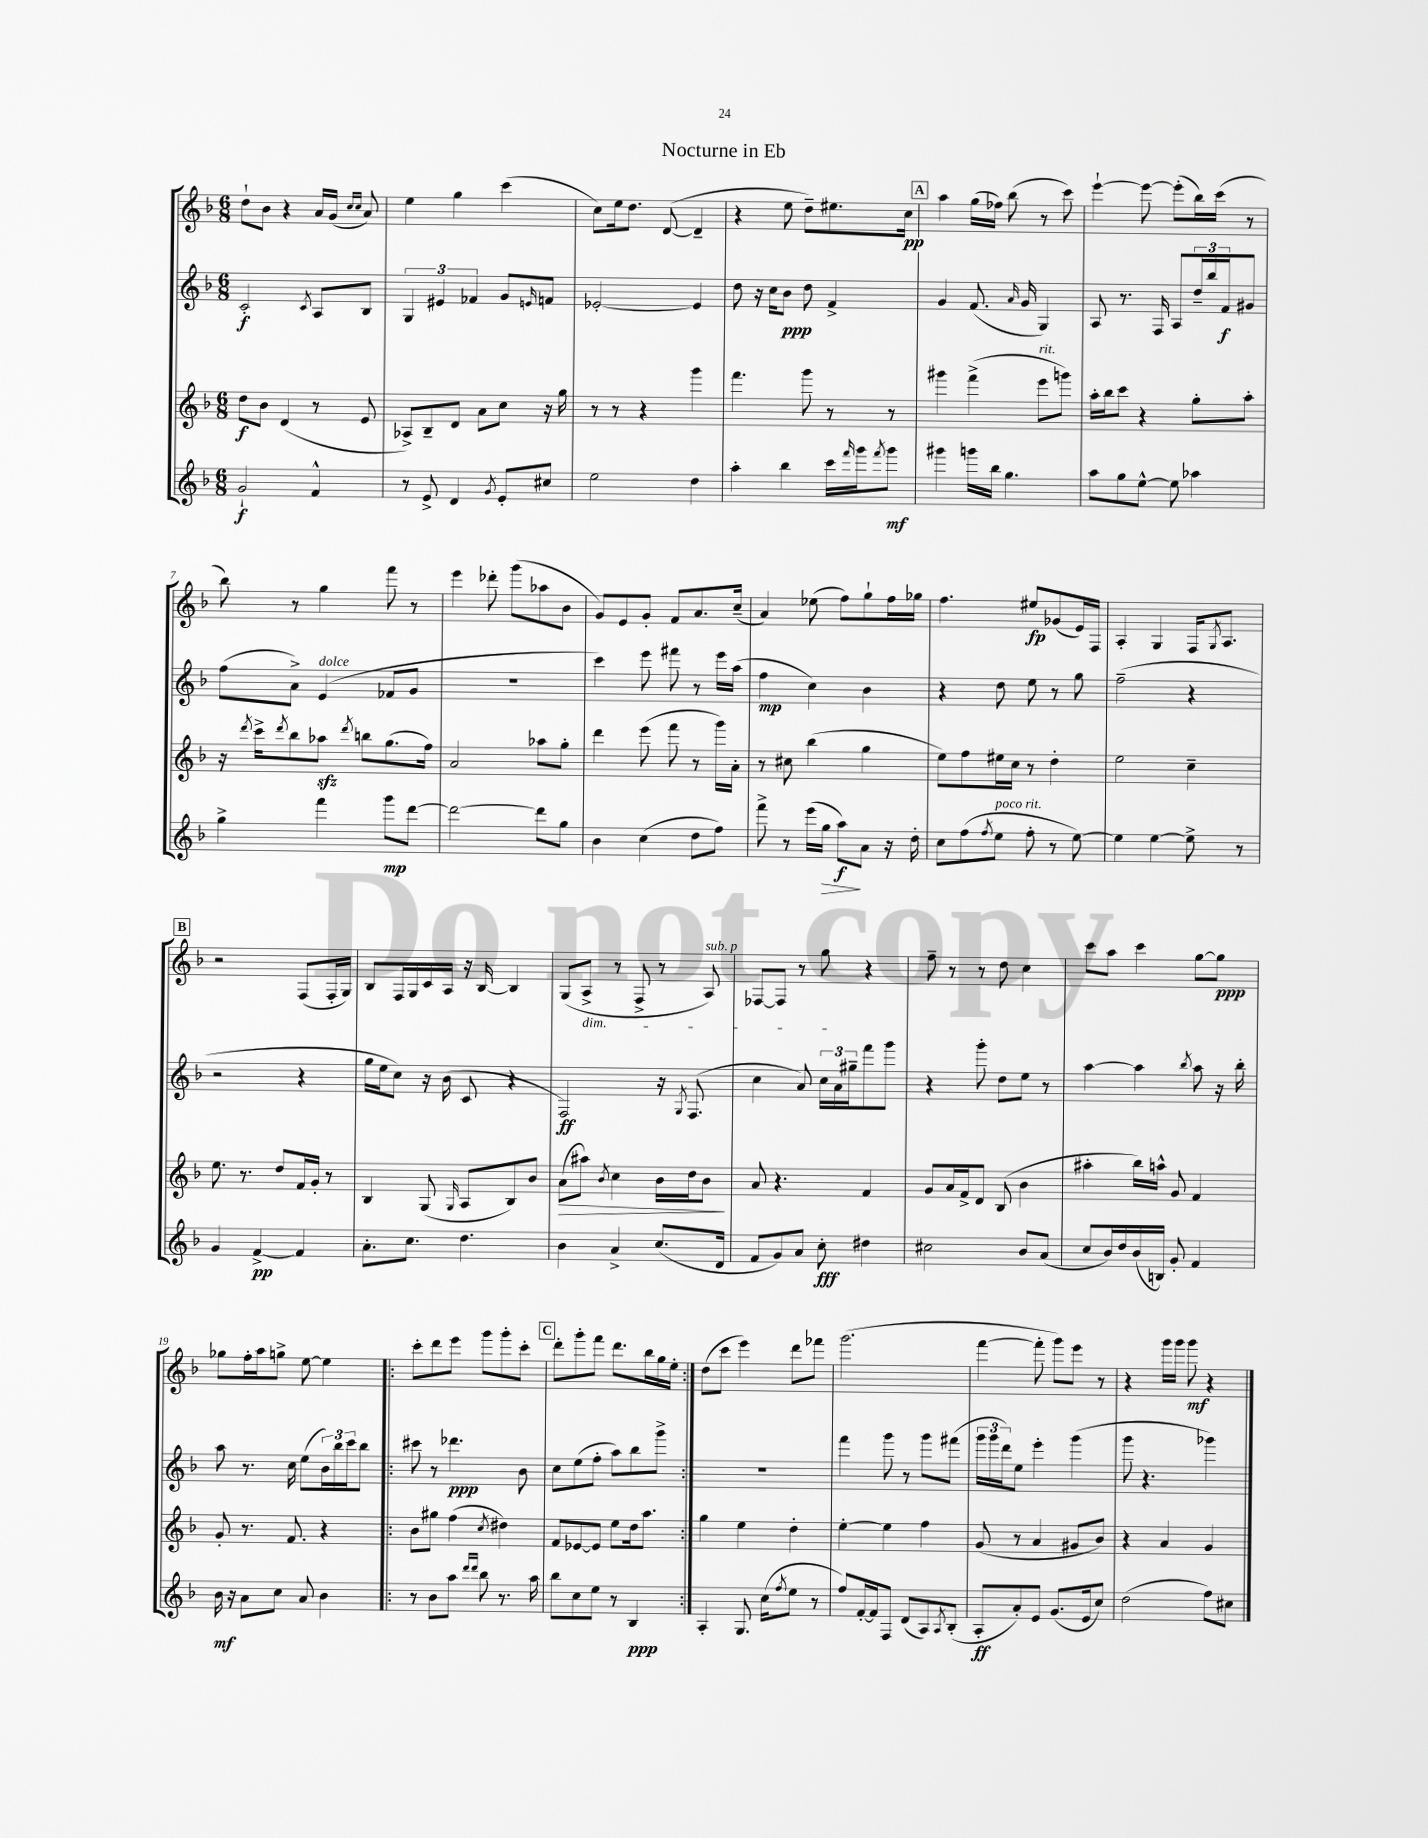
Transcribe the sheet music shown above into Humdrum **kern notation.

**kern	**dynam	**kern	**dynam	**kern	**dynam	**kern	**dynam
*part4	*part4	*part3	*part3	*part2	*part2	*part1	*part1
*staff4	*staff4	*staff3	*staff3	*staff2	*staff2	*staff1	*staff1
*clefG2	*	*clefG2	*	*clefG2	*	*clefG2	*
*k[b-]	*	*k[b-]	*	*k[b-]	*	*k[b-]	*
*M6/8	*	*M6/8	*	*M6/8	*	*M6/8	*
=1	=1	=1	=1	=1	=1	=1	=1
2g`/	f	8dd\L	f	2c'/	f	8dd`\L	.
.	.	8b-\J	.	.	.	8b-\J	.
.	.	(4d/	.	.	.	4r	.
.	.	.	.	8qc/	.	.	.
4f^^/	.	8r	.	8A/L	.	16a/LL	.
.	.	.	.	.	.	(16g/JJ	.
.	.	.	.	.	.	16qqcc/LL	.
.	.	.	.	.	.	16qqcc/JJ	.
.	.	8e/	.	8B-/J	.	8a/)	.
=2	=2	=2	=2	=2	=2	=2	=2
8r	.	8A-X^/L)	.	6G/	.	4ee\	.
8e^/	.	8B-~/	.	.	.	.	.
.	.	.	.	6e#X/	.	.	.
4d/	.	8d/J	.	.	.	4gg\	.
.	.	.	.	6f-X/	.	.	.
.	.	8a\L	.	.	.	.	.
8qg/	.	.	.	.	.	.	.
8e'/L	.	8cc\J	.	8g/L	.	(4ccc\	.
.	.	.	.	16qqen/	.	.	.
8cc#X/J	.	16r	.	8fn/J	.	.	.
.	.	16gg\	.	.	.	.	.
=3	=3	=3	=3	=3	=3	=3	=3
2ee\	.	8r	.	[2e-X'/	.	8cc\L)	.
.	.	8r	.	.	.	16ee\k	.
.	.	.	.	.	.	8.dd\J	.
.	.	4r	.	.	.	.	.
.	.	.	.	.	.	([8d/	.
4dd\	.	4ggg\	.	4e-/]	.	4d~/]	.
=4	=4	=4	=4	=4	=4	=4	=4
4aa'\	.	4.fff\	.	8dd\	.	4r	.
.	.	.	.	16r	.	.	.
.	.	.	.	16cc\KL	.	.	.
4bb-\	.	.	.	8b-\J	ppp	8ee\	.
.	.	8ggg\	.	8dd\	.	8dd~\L)	.
16ccc\LL	.	8r	.	4f^/	.	8.ee#X\	.
16qqfff/	.	.	.	.	.	.	.
16ggg\J	.	.	.	.	.	.	.
8qfff/	.	.	.	.	.	.	.
8ggg\J	mf	8r	.	.	.	.	.
.	.	.	.	.	.	16cc\Jk	pp
!!LO:REH:place=s1:t=A
=5	=5	=5	=5	=5	=5	=5	=5
4ggg#X\	.	4ggg#X\	.	4g/	.	4aa\	.
16gggn\LL	.	(4fff^\	.	(8.f/	.	(16gg\LL	.
16bb-\JJ	.	.	.	.	.	16ff-X\JJ)	.
4.gg\	.	.	.	.	.	(8bb-\	.
.	.	.	.	16qqa/	.	.	.
.	.	.	.	16g/	.	.	.
!	!	!LO:TX:a:i:t=rit.	!	!	!	!	!
.	.	8eee\L	.	4G/)	.	8r	.
.	.	8gggn\J)	.	.	.	8ccc\)	.
=6	=6	=6	=6	=6	=6	=6	=6
8aa\L	.	16aa'\LL	.	8A/	.	[4eee`\	.
.	.	16bb-\J	.	.	.	.	.
8gg\	.	8ccc\J	.	8.r	.	.	.
[8ee^^\J	.	4r	.	.	.	8eee\_	.
.	.	.	.	16F/	.	.	.
8ee\]	.	.	.	8A/L	.	(8eee'\L]	.
4aa-X\	.	8gg'\L	.	24dd~/L	.	16bb-\L)	.
.	.	.	.	24bb-/	.	.	.
.	.	.	.	.	.	(16ccc\JJ	.
.	.	.	.	24f/J	f	.	.
.	.	8aa'\J	.	8g#X/J	.	8r	.
!!LO:LB:g=z
=7	=7	=7	=7	=7	=7	=7	=7
4gg^\	.	16r	.	(8ff\L	.	8bb-\)	.
.	.	8qddd/	.	.	.	.	.
.	.	16ccc^\KL	.	.	.	.	.
.	.	8qddd/	.	.	.	.	.
.	.	8bb-\	.	8a^\J)	.	8r	.
!	!	!	!	!LO:TX:a:i:t=dolce	!	!	!
4fff\	.	8aa-Xzz\J	.	(4e/	.	4gg\	.
.	.	8qddd/	.	.	.	.	.
.	.	8bbn\L	.	.	.	.	.
8ggg\L	mp	(8.gg\	.	8f-X/L	.	8fff\	.
[8ddd\J	.	.	.	8g/J	.	8r	.
.	.	16ff\Jk)	.	.	.	.	.
=8	=8	=8	=8	=8	=8	=8	=8
2ddd\_	.	2a/	.	2.r	.	4eee\	.
.	.	.	.	.	.	8ddd-X'\	.
.	.	.	.	.	.	(8ggg\L	.
8ddd\L]	.	8aa-X\L	.	.	.	8aa-X\	.
8gg\J	.	8gg'\J	.	.	.	8b-\J	.
=9	=9	=9	=9	=9	=9	=9	=9
4b-\	.	4ddd\	.	4ccc\)	.	8g/L)	.
.	.	.	.	.	.	8e/	.
(4cc\	.	(8eee\	.	8eee\	.	8g'/J	.
.	.	8fff\	.	8fff#X\	.	8f/L	.
8dd\L	.	8r	.	8r	.	8.a/	.
8ff\J)	.	16ggg\LL)	.	16eee\LL	.	.	.
.	.	16a'\JJ	.	(16aa\JJ	.	(16cc~/Jk	.
=10	=10	=10	=10	=10	=10	=10	=10
8fff^\	.	8r	.	4ff\	mp	4a/)	.
8r	.	8cc#X\	.	.	.	.	.
(16eee\LL	.	(4bb-\	.	4cc\)	.	(8ee-X\	.
!	!LO:HP:b	!	!	!	!	!	!
16gg\JJ	>	.	.	.	.	.	.
8aa\L)	f	.	.	.	.	8ff\L)	.
8a\J	]	4gg\	.	4b-\	.	8gg`\	.
16r	.	.	.	.	.	16ff\L	.
16dd'\	.	.	.	.	.	16gg-X\JJ	.
=11	=11	=11	=11	=11	=11	=11	=11
8cc\L	.	8ee\L)	.	4r	.	4.ff\	.
(8ff\	.	8ff\	.	.	.	.	.
8qff/	.	.	.	.	.	.	.
!LO:TX:a:i:t=poco rit.	!	!	!	!	!	!	!
8ee\J	.	16ee#X\L	.	8dd\	.	.	.
.	.	16cc\JJ	.	.	.	.	.
8ff'\	.	8r	.	8ee\	.	8ee#X/L	fp
8r	.	4dd'\	.	8r	.	(8g-X/	.
[8ee\)	.	.	.	8gg\	.	16e/L)	.
.	.	.	.	.	.	16F/JJ	.
=12	=12	=12	=12	=12	=12	=12	=12
4ee\]	.	2ee\	.	(2ff~\	.	4A'/	.
[4ee\	.	.	.	.	.	4G/	.
8ee^\]	.	4cc~\	.	4r	.	16F/KL	.
.	.	.	.	.	.	8qG/	.
.	.	.	.	.	.	8.A/J	.
8r	.	.	.	.	.	.	.
!!LO:LB:g=z
!!LO:REH:place=s1:t=B
=13	=13	=13	=13	=13	=13	=13	=13
4g/	.	8.ee\	.	2r	.	2r	.
.	.	8.r	.	.	.	.	.
[4f^/	pp	.	.	.	.	.	.
.	.	8dd/L	.	.	.	.	.
4f/]	.	16f/L	.	4r	.	(8F/L	.
.	.	16g'/JJ	.	.	.	.	.
.	.	8r	.	.	.	16F'/L	.
.	.	.	.	.	.	16G/JJ)	.
=14	=14	=14	=14	=14	=14	=14	=14
8.a'\L	.	4B-/	.	16gg\LL	.	8B-/L	.
.	.	.	.	16ee\J	.	.	.
.	.	.	.	8cc\J)	.	16F/L	.
8.cc\J	.	.	.	.	.	16G/	.
.	.	(8G/	.	16r	.	16c/	.
.	.	.	.	(16b-\	.	16A/JJ	.
.	.	16qqG/	.	.	.	.	.
4.dd\	.	8A/L	.	8c/	.	16r	.
.	.	.	.	.	.	[16B-/	.
.	.	8B-/)	.	4r	.	4B-/]	.
.	.	8b-/J	.	.	.	.	.
=15	=15	=15	=15	=15	=15	=15	=15
!	!	!	!LO:HP:b	!	!	!	!
4b-\	.	(8a\L	>	2F/)	ff	(8G/L	.
!	!	!	!	!	!	!LO:TX:b:i:t=dim.	!
.	.	8aa#X\J)	.	.	.	8A^/J	.
.	.	8qb-/	.	.	.	.	.
4a^/	.	4cc\	.	.	.	8r	.
.	.	.	.	.	.	8F^/	.
(8.cc/L	.	16b-\LL	.	16r	.	8r	.
.	.	.	.	8qG/	.	.	.
.	.	16dd\J	.	(8.F/	.	.	.
!	!	!	!	!	!	!LO:TX:a:i:t=sub. p	!
.	.	8b-\J	.	.	.	8A/)	.
16d/Jk	.	.	.	.	.	.	.
.	.	.	]	.	.	.	.
=16	=16	=16	=16	=16	=16	=16	=16
8f/L	.	8a/	.	4cc\	.	[8F-X/L	.
8g/)	.	4.r	.	.	.	8F-/J]	.
8a/J	.	.	.	8a/)	.	8r	.
8cc'\	fff	.	.	24cc\LL	.	8gg\	.
.	.	.	.	24a\	.	.	.
.	.	.	.	24gg#X~\J	.	.	.
4dd#X\	.	4f/	.	8fff\	.	4r	.
.	.	.	.	8ggg\J	.	.	.
=17	=17	=17	=17	=17	=17	=17	=17
2cc#X\	.	8g/L	.	4r	.	8ff~\	.
.	.	16a/L	.	.	.	8r	.
.	.	16f^/J	.	.	.	.	.
.	.	8d/J	.	8ggg'\	.	8r	.
.	.	(8B-/	.	8dd\L	.	8dd\	.
8b-/L	.	4b-\	.	8ee\J	.	4cc\	.
(8a/J	.	.	.	8r	.	.	.
=18	=18	=18	=18	=18	=18	=18	=18
8cc/L	.	4aa#X'\	.	[4aa\	.	8ccc\L	.
16b-/L)	.	.	.	.	.	8aa\J	.
16dd/	.	.	.	.	.	.	.
(16b-/	.	16bb-\LL)	.	4aa\]	.	4ccc\	.
16Bn/JJ)	.	16aan^^\JJ	.	.	.	.	.
8g'/	.	8g/	.	.	.	.	.
.	.	.	.	8qbb-/	.	.	.
4f/	.	4f/	.	8aa\	.	[8gg\L	.
.	.	.	.	16r	.	8gg\J]	ppp
.	.	.	.	16bb-'\	.	.	.
!!LO:LB:g=z
=19	=19	=19	=19	=19	=19	=19	=19
16b-\	mf	8g'/	.	8aa\	.	8gg-X\L	.
16r	.	.	.	.	.	.	.
8a\L	.	8.r	.	8.r	.	16ff'\L	.
.	.	.	.	.	.	16aa\J	.
8cc\J	.	.	.	.	.	8ggn^\J	.
.	.	8.f/	.	16cc\	.	.	.
8a/	.	.	.	(8ee\L	.	[8ee\	.
4b-\	.	4r	.	24b-\L)	.	4ee\]	.
.	.	.	.	24bb-\	.	.	.
.	.	.	.	24ccc\J	.	.	.
.	.	.	.	8bb-\J	.	.	.
=20!|:	=20!|:	=20!|:	=20!|:	=20!|:	=20!|:	=20!|:	=20!|:
8r	.	8b-\L	.	8ccc#X\	.	8ccc'\L	.
8b-\L	.	8gg#X\J	.	8r	.	8ddd\	.
8aa\J	.	(4ff\	.	4.ddd-X\	ppp	8eee\J	.
16qqddd/LL	.	.	.	.	.	.	.
16qqddd/JJ	.	.	.	.	.	.	.
8bb-\	.	.	.	.	.	8ggg\L	.
.	.	8qcc/	.	.	.	.	.
8.r	.	4dd#X\)	.	.	.	8ggg'\	.
.	.	.	.	8b-\	.	8ccc'\J	.
16aa\	.	.	.	.	.	.	.
!!LO:REH:place=s1:t=C
=21	=21	=21	=21	=21	=21	=21	=21
8bb-\L	.	8f/L	.	8cc\L	.	8ddd'\L	.
8cc\	.	[8e-X/	.	(8ee\	.	8ggg'\	.
8ee\J	.	8e-/J]	.	8ff'\J	.	8fff\J	.
8r	.	8ee\L	.	8aa\L)	.	8.ddd\L	.
4B-/	ppp	16dd\k	.	8bb-\	.	.	.
.	.	8.aa\J	.	.	.	16bb-\L	.
.	.	.	.	8ggg^\J	.	16gg\	.
.	.	.	.	.	.	16ee'\JJ	.
=22:|!	=22:|!	=22:|!	=22:|!	=22:|!	=22:|!	=22:|!	=22:|!
4A'/	.	4gg\	.	2.r	.	(8dd\L	.
.	.	.	.	.	.	8ccc\J	.
8.G/	.	4ee\	.	.	.	4eee\)	.
(16cc\KL	.	.	.	.	.	.	.
8qff/	.	.	.	.	.	.	.
8ee\J	.	4dd'\	.	.	.	8ddd\L	.
8r	.	.	.	.	.	8fff-X\J	.
=23	=23	=23	=23	=23	=23	=23	=23
8ff/L)	.	[4ee'\	.	4fff\	.	(2.ggg\	.
[16f'/L	.	.	.	.	.	.	.
16f/J]	.	.	.	.	.	.	.
8F/J	.	4ee\]	.	8ggg\	.	.	.
(8d/L	.	.	.	8r	.	.	.
8A/)	.	4ff\	.	8ggg\L	.	.	.
8qA/	.	.	.	.	.	.	.
(8B-'/J	.	.	.	(8fff#X\J	.	.	.
=24	=24	=24	=24	=24	=24	=24	=24
8A'/L	ff	(8g/	.	24ggg\LL	.	[4fff\	.
.	.	.	.	24ggg\	.	.	.
.	.	.	.	24ddd\J)	.	.	.
8a'/)	.	8r	.	8ee\J	.	.	.
8e/J	.	4a/	.	4eee'\	.	8fff'\]	.
(8.g/L	.	.	.	.	.	8ggg\L)	.
.	.	8g#X/L	.	(4ggg\	.	8eee\J	.
16e/k	.	.	.	.	.	.	.
8cc/J)	.	8b-/J)	.	.	.	8r	.
=25	=25	=25	=25	=25	=25	=25	=25
(2dd\	.	4r	.	8ggg\	.	4r	.
.	.	.	.	4.r	.	.	.
.	.	4a/	.	.	.	16ggg\LL	.
.	.	.	.	.	.	16ggg\JJ	.
.	.	.	.	.	.	8ggg\	mf
8ff\L)	.	4g/	.	4ggg-X\)	.	4r	.
8cc#X\J	.	.	.	.	.	.	.
==	==	==	==	==	==	==	==
*-	*-	*-	*-	*-	*-	*-	*-
